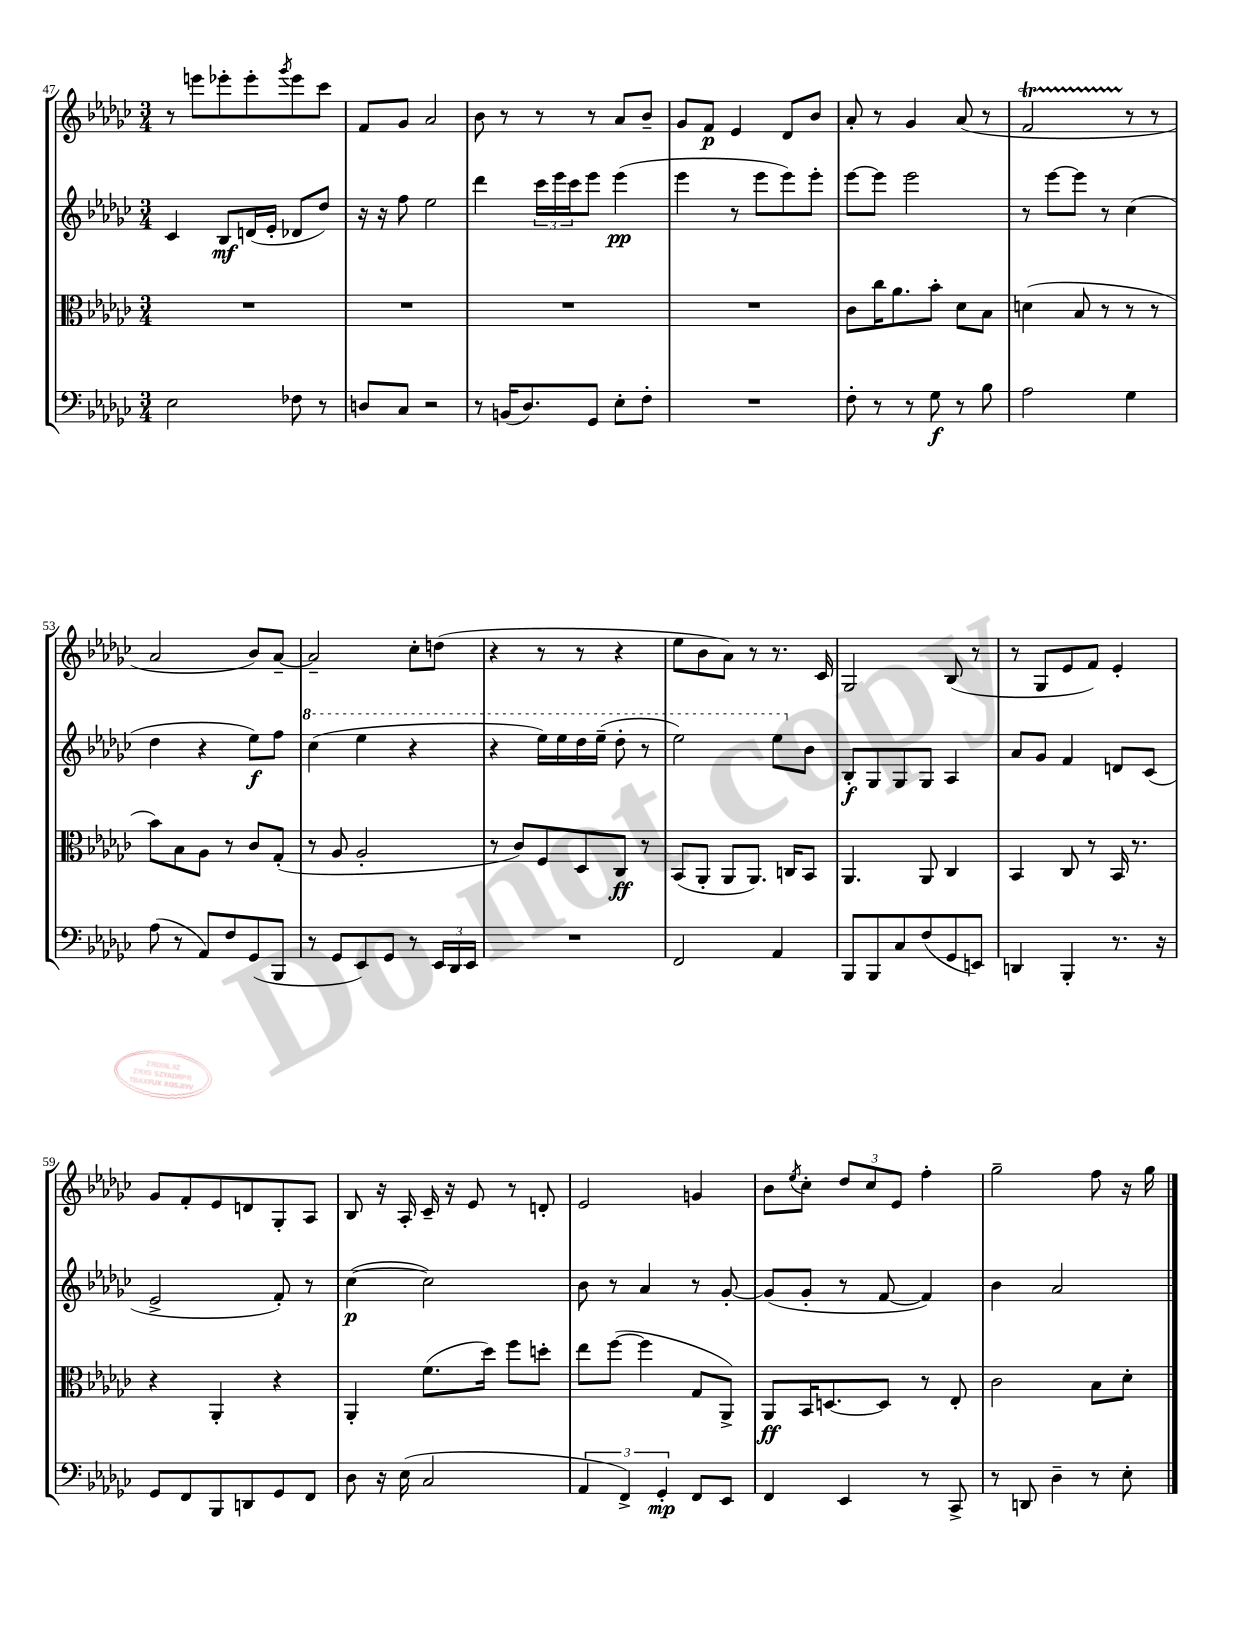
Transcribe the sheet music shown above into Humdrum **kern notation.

**kern	**kern	**kern	**kern
*staff4	*staff3	*staff2	*staff1
*clefF4	*clefC3	*clefG2	*clefG2
*k[b-e-a-d-g-c-]	*k[b-e-a-d-g-c-]	*k[b-e-a-d-g-c-]	*k[b-e-a-d-g-c-]
*M3/4	*M3/4	*M3/4	*M3/4
2E-	2.r	4c-	8r
.	.	.	8eee
.	.	8B-	8eee-'
.	.	(16d	8eee-'
.	.	16e-'	.
.	.	.	8qggg-
8F-	.	8d-	8eee-
8r	.	8dd-)	8ccc-
=	=	=	=
8D	2.r	16r	8f
.	.	16r	.
8C-	.	8ff	8g-
2r	.	2ee-	2a-
=	=	=	=
8r	2.r	4ddd-	8b-
(16BB	.	.	8r
8.D-)	.	.	.
.	.	24ccc-	8r
.	.	24eee-	.
.	.	24ccc-	.
8GG-	.	8eee-	8r
8E-'	.	(4eee-	8a-
8F'	.	.	8b-~
=	=	=	=
2.r	2.r	4eee-	8g-
.	.	.	8f
.	.	8r	4e-
.	.	8eee-	.
.	.	8eee-)	8d-
.	.	8eee-'	8b-
=	=	=	=
8F'	8c-	[8eee-	8a-'
8r	16cc-	8eee-]	8r
.	8.a-	.	.
8r	.	2eee-	4g-
8G-	8b-'	.	.
8r	8d-	.	(8a-
8B-	8B-	.	8r
=	=	=	=
2A-	(4d	8r	2f
.	.	[8eee-	.
.	8B-	8eee-]	.
.	8r	8r	.
4G-	8r	(4cc-	8r
.	8r	.	8r
=	=	=	=
(8A-	8b-)	4dd-	2a-
8r	8B-	.	.
8AA-)	8A-	4r	.
8F	8r	.	.
(8GG-	8c-	8ee-)	8b-)
8BBB-	(8G-'	8ff	[8a-~
=	=	=	=
8r	8r	(4ccc-	2a-~]
8GG-	8A-	.	.
8EE-)	2A-'	4eee-	.
8GG-	.	.	.
8r	.	4r	8cc-'
24EE-	.	.	(8dd
24DD-	.	.	.
24EE-	.	.	.
=	=	=	=
2.r	8r	4r	4r
.	8c-)	.	.
.	8F	16eee-)	8r
.	.	16eee-	.
.	8D-	16ddd-	8r
.	.	(16eee-~	.
.	8C-	8ddd-'	4r
.	8r	8r	.
=	=	=	=
2FF	(8BB-	2eee-)	8ee-
.	8AA-'	.	8b-
.	8AA-	.	8a-)
.	8.AA-)	.	8r
4AA-	.	8eee-	8.r
.	16C	.	.
.	8BB-	8b-	.
.	.	.	16c-
=	=	=	=
8BBB-	4.AA-	8B-'	2G-
8BBB-	.	8G-	.
8C-	.	8G-	.
(8F	8AA-	8G-	.
8GG-	4C-	4A-	(8B-
8EE)	.	.	8r
=	=	=	=
4DD	4BB-	8a-	8r
.	.	8g-	8G-
4BBB-'	8C-	4f	8e-
.	8r	.	8f)
8.r	16BB-	8d	4e-'
.	8.r	.	.
.	.	(8c-	.
16r	.	.	.
=	=	=	=
8GG-	4r	2e-^	8g-
8FF	.	.	8f'
8BBB-	4AA-'	.	8e-
8DD	.	.	8d
8GG-	4r	8f')	8G-'
8FF	.	8r	8A-
=	=	=	=
8D-	4AA-'	([4cc-	8B-
16r	.	.	16r
(16E-	.	.	16A-'
2C-	(8.f	2cc-])	16c-~
.	.	.	16r
.	.	.	8e-
.	16dd-)	.	.
.	8ff	.	8r
.	8dd'	.	8d'
=	=	=	=
6AA-	8ee-	8b-	2e-
.	([8ff	8r	.
6FF^)	.	.	.
.	4ff]	4a-	.
6GG-'	.	.	.
8FF	8G-	8r	4g
8EE-	8AA-^)	[8g-'	.
=	=	=	=
4FF	8AA-	(8g-]	8b-
.	.	.	8qee-
.	16BB-	8g-'	8cc-'
.	[8.D	.	.
4EE-	.	8r	12dd-
.	.	.	12cc-
.	8D]	[8f	.
.	.	.	12e-
8r	8r	4f])	4ff'
8CC-^	8E-'	.	.
=	=	=	=
8r	2c-	4b-	2gg-~
8DD	.	.	.
4D-~	.	2a-	.
8r	8B-	.	8ff
8E-'	8d-'	.	16r
.	.	.	16gg-
==	==	==	==
*-	*-	*-	*-
